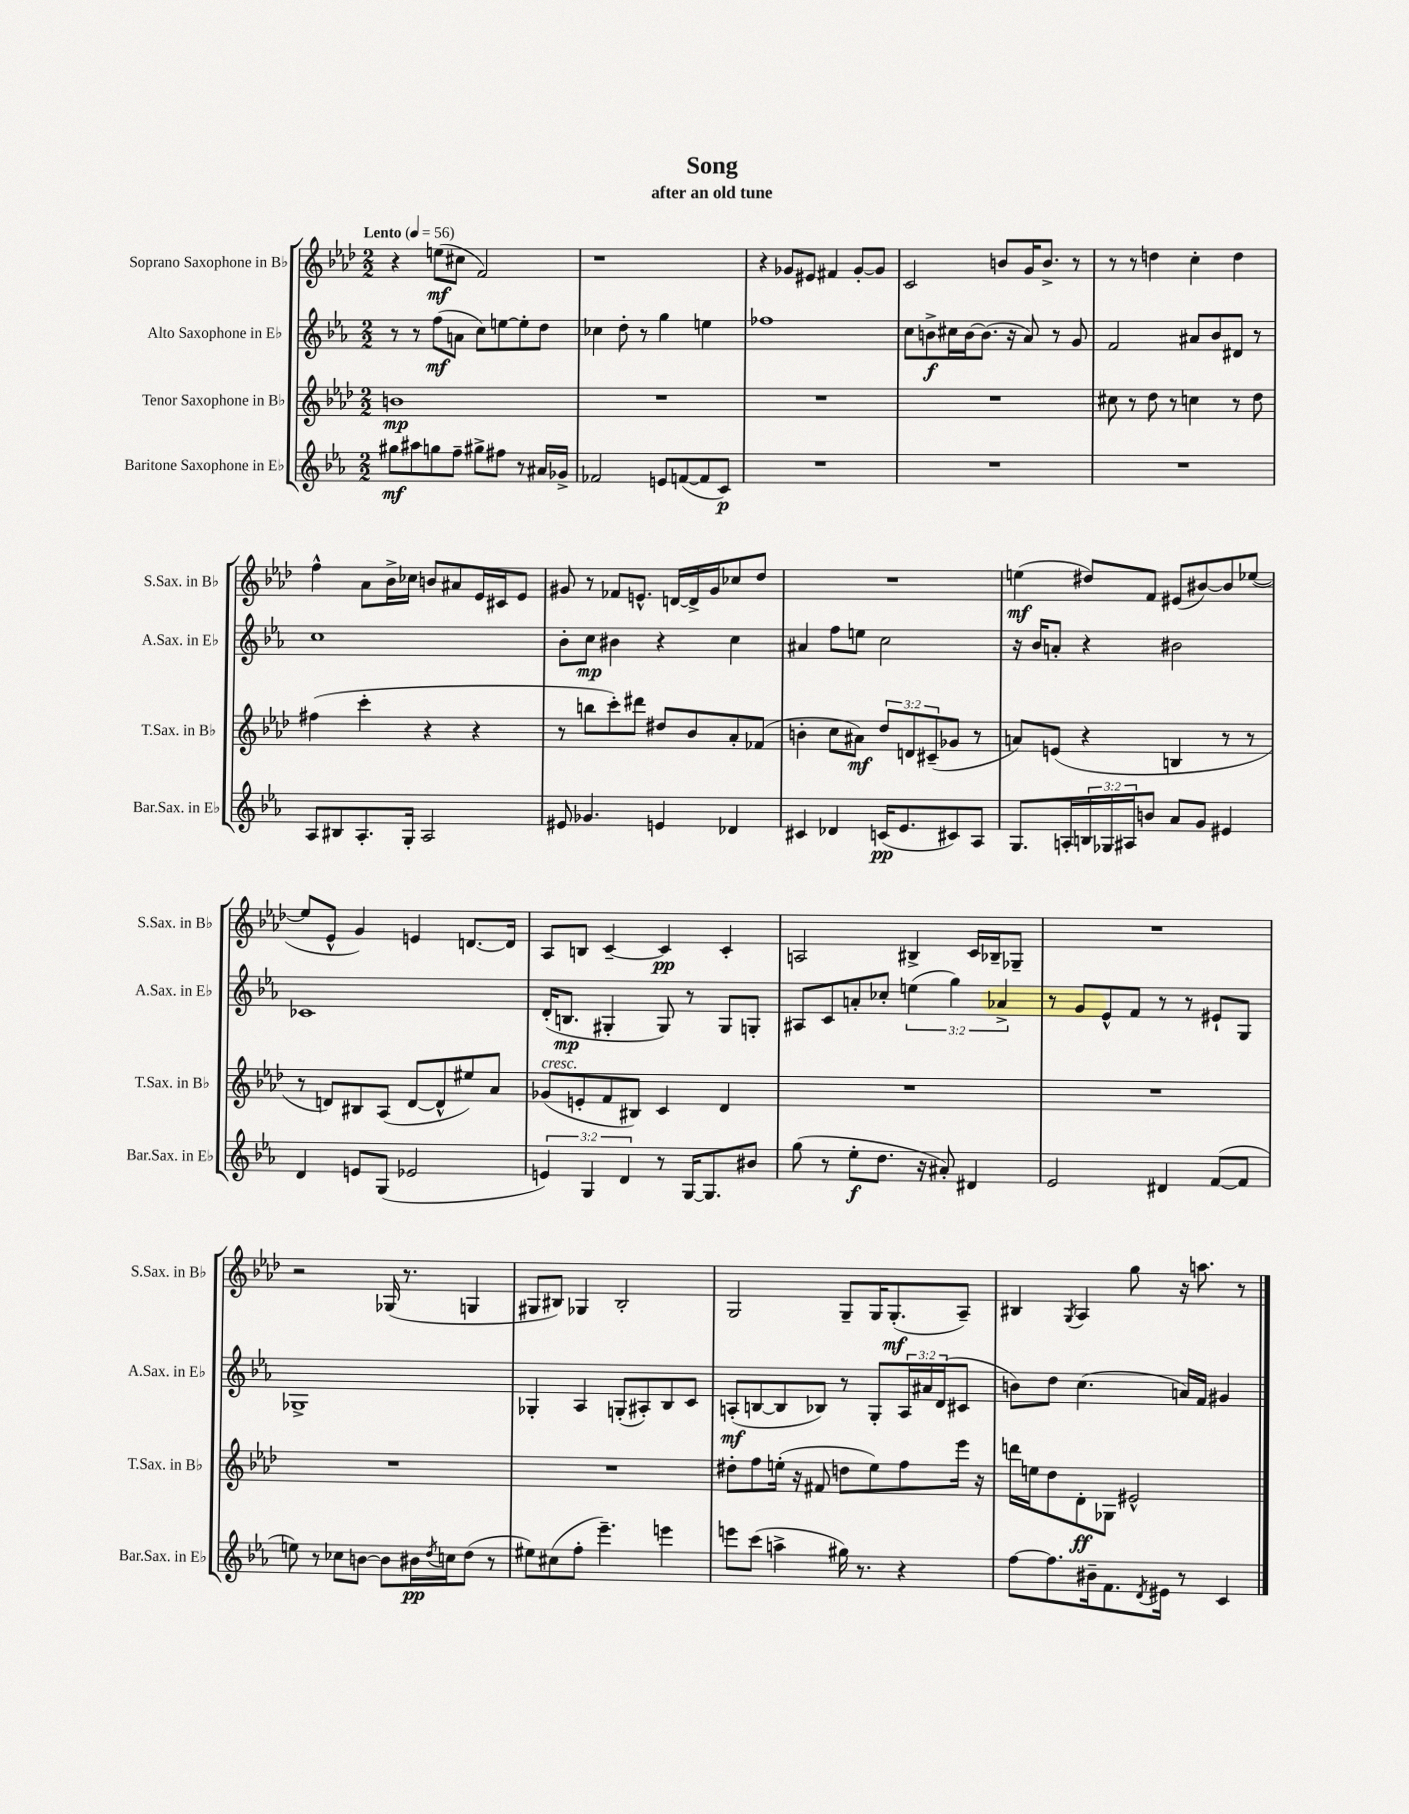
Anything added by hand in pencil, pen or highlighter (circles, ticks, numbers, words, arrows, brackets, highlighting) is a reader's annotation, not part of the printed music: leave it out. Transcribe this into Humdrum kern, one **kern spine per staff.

**kern	**dynam	**kern	**dynam	**kern	**dynam	**kern	**dynam
*part4	*part4	*part3	*part3	*part2	*part2	*part1	*part1
*staff4	*staff4	*staff3	*staff3	*staff2	*staff2	*staff1	*staff1
*I"Baritone Saxophone in E♭	*	*I"Tenor Saxophone in B♭	*	*I"Alto Saxophone in E♭	*	*I"Soprano Saxophone in B♭	*
*I'Bar.Sax. in E♭	*	*I'T.Sax. in B♭	*	*I'A.Sax. in E♭	*	*I'S.Sax. in B♭	*
*clefG2	*	*clefG2	*	*clefG2	*	*clefG2	*
*k[b-e-a-]	*	*k[b-e-a-d-]	*	*k[b-e-a-]	*	*k[b-e-a-d-]	*
*M2/2	*	*M2/2	*	*M2/2	*	*M2/2	*
*MM56	*	*MM56	*	*MM56	*	*MM56	*
=1	=1	=1	=1	=1	=1	=1	=1
!	!	!	!	!	!	!LO:TX:a:B:t=Lento	!
8gg#X\L	mf	1bn	mp	8r	.	4r	.
8aa#X\	.	.	.	8r	.	.	.
8ggn\	.	.	.	(8ff\L	mf	(8een\L	mf
8ff~\J	.	.	.	8an\J	.	8cc#X\J	.
8gg#X^\L	.	.	.	8cc\L)	.	2f/)	.
8ff#X\J	.	.	.	[8een\	.	.	.
8r	.	.	.	8ee'\]	.	.	.
16a#X/LL	.	.	.	8dd\J	.	.	.
16g-X^/JJ	.	.	.	.	.	.	.
=2	=2	=2	=2	=2	=2	=2	=2
2f-X/	.	1r	.	4cc-X\	.	1r	.
.	.	.	.	8dd'\	.	.	.
.	.	.	.	8r	.	.	.
8en/L	.	.	.	4gg\	.	.	.
([8fn/	.	.	.	.	.	.	.
8f/]	.	.	.	4een\	.	.	.
8c/J)	p	.	.	.	.	.	.
=3	=3	=3	=3	=3	=3	=3	=3
1r	.	1r	.	1ff-X	.	4r	.
.	.	.	.	.	.	8g-X/L	.
.	.	.	.	.	.	8e#X/J	.
.	.	.	.	.	.	4f#X/	.
.	.	.	.	.	.	[8g-'/L	.
.	.	.	.	.	.	8g-/J]	.
=4	=4	=4	=4	=4	=4	=4	=4
1r	.	1r	.	8cc\L	.	2c/	.
.	.	.	.	8bn^\	f	.	.
.	.	.	.	16cc#X\L	.	.	.
.	.	.	.	[16b\J	.	.	.
.	.	.	.	(8.b\J]	.	.	.
.	.	.	.	.	.	8bn/L	.
.	.	.	.	16r	.	.	.
.	.	.	.	8a-/)	.	16g/K	.
.	.	.	.	.	.	8.b^/J	.
.	.	.	.	8r	.	.	.
.	.	.	.	8g/	.	8r	.
=5	=5	=5	=5	=5	=5	=5	=5
1r	.	8cc#X\	.	2f/	.	8r	.
.	.	8r	.	.	.	8r	.
.	.	8dd-\	.	.	.	4ddn\	.
.	.	8r	.	.	.	.	.
.	.	4ccn\	.	8a#X/L	.	4cc'\	.
.	.	.	.	8b-/	.	.	.
.	.	8r	.	8d#X/J	.	4dd\	.
.	.	8dd-\	.	8r	.	.	.
!!LO:LB:g=z
=6	=6	=6	=6	=6	=6	=6	=6
8A-/L	.	(4ff#X\	.	1cc	.	4ff^^\	.
8B#X/	.	.	.	.	.	.	.
8.A-'/	.	4ccc'\	.	.	.	8a-\L	.
.	.	.	.	.	.	16b-^\L	.
16G'/Jk	.	.	.	.	.	16cc-X\JJ	.
2A-/	.	4r	.	.	.	8bn/L	.
.	.	.	.	.	.	8a#X/	.
.	.	4r	.	.	.	16e-/L	.
.	.	.	.	.	.	16c#X/J	.
.	.	.	.	.	.	8e-/J	.
=7	=7	=7	=7	=7	=7	=7	=7
8e#X/	.	8r	.	8b-'\L	.	8g#X/	.
4.g-X/	.	8bbn\L	.	8cc\J	mp	8r	.
.	.	8ccc'\)	.	4b#X\	.	8f-X/L	.
.	.	8ddd#X\J	.	.	.	8.en^^/J	.
4en/	.	8dd#X/L	.	4r	.	.	.
.	.	.	.	.	.	[16dn/LL	.
.	.	8b-/	.	.	.	16d^/]	.
.	.	.	.	.	.	16g#/J	.
4d-X/	.	8a-'/	.	4cc\	.	8cc-X/	.
.	.	(8f-X/J	.	.	.	8dd-/J	.
=8	=8	=8	=8	=8	=8	=8	=8
4c#X/	.	4bn'\	.	4a#X/	.	1r	.
4d-X/	.	8cc\L	.	8ff\L	.	.	.
.	.	8a#X\J)	mf	8een\J	.	.	.
(16cn/KL	pp	12dd-/L	.	2cc\	.	.	.
8.e-/	.	.	.	.	.	.	.
.	.	12dn/	.	.	.	.	.
.	.	(12c#X~/	.	.	.	.	.
8c#X/)	.	8g-X/J	.	.	.	.	.
8A-/J	.	8r	.	.	.	.	.
=9	=9	=9	=9	=9	=9	=9	=9
8.G/L	.	8an/L)	.	16r	.	(4een\	mf
.	.	.	.	16b-/KL	.	.	.
.	.	(8en/J	.	8an'/J	.	.	.
16An'/L	.	.	.	.	.	.	.
24Bn/	.	4r	.	4r	.	8dd#X/L)	.
24G-X/	.	.	.	.	.	.	.
24A#X/J	.	.	.	.	.	.	.
8bn/J	.	.	.	.	.	8f/J	.
8a-/L	.	4Bn/	.	2b#X\	.	(8e#X/L	.
8g/J	.	.	.	.	.	[8b#X/)	.
4e#X/	.	8r	.	.	.	8b#/]	.
.	.	8r	.	.	.	([8ee-X/J	.
!!LO:LB:g=z
=10	=10	=10	=10	=10	=10	=10	=10
4d/	.	8r	.	1c-X	.	8ee-/L]	.
.	.	8dn/L)	.	.	.	8e-^^/J	.
8en/L	.	8B#X/	.	.	.	4g/)	.
(8G/J	.	(8A-/J	.	.	.	.	.
2e-X/	.	[8d/L	.	.	.	4en/	.
.	.	8d^^/]	.	.	.	.	.
.	.	8ee#X/)	.	.	.	[8.dn/L	.
.	.	8a-/J	.	.	.	.	.
.	.	.	.	.	.	16d/Jk]	.
=11	=11	=11	=11	=11	=11	=11	=11
!	!	!LO:TX:a:i:t=cresc.	!	!	!	!	!
6en/)	.	(8g-X/L	.	(16d'/KL	.	8A-/L	.
.	.	.	.	8.Bn/J	mp	.	.
.	.	8en'/	.	.	.	8Bn/J	.
6G/	.	.	.	.	.	.	.
.	.	8f/	.	4G#X'/	.	[4c~/	.
6d/	.	.	.	.	.	.	.
.	.	8B#X/J)	.	.	.	.	.
8r	.	4c/	.	8G#/)	.	4c/]	pp
[16G/KL	.	.	.	8r	.	.	.
8.G/]	.	.	.	.	.	.	.
.	.	4d-/	.	8G#/L	.	4c'/	.
8b#X/J	.	.	.	8Gn'/J	.	.	.
=12	=12	=12	=12	=12	=12	=12	=12
(8gg\	.	1r	.	8A#X/L	.	2An/	.
8r	.	.	.	8c/	.	.	.
8ee-'\L	f	.	.	8an'/	.	.	.
8.dd\J	.	.	.	8cc-X'/J	.	.	.
.	.	.	.	(6een\	.	4B#X^/	.
16r	.	.	.	.	.	.	.
8a#X'/)	.	.	.	.	.	.	.
.	.	.	.	6gg\)	.	.	.
4d#X/	.	.	.	.	.	16c/LL	.
.	.	.	.	.	.	16B-X~/J	.
.	.	.	.	6a-X^/	.	.	.
.	.	.	.	.	.	8G-X~/J	.
=13	=13	=13	=13	=13	=13	=13	=13
2e-/	.	1r	.	8r	.	1r	.
.	.	.	.	8g/L	.	.	.
.	.	.	.	8e-^^/	.	.	.
.	.	.	.	8f/J	.	.	.
4d#X/	.	.	.	8r	.	.	.
.	.	.	.	8r	.	.	.
([8f/L	.	.	.	8e#X`/L	.	.	.
8f/J]	.	.	.	8G/J	.	.	.
!!LO:LB:g=z
=14	=14	=14	=14	=14	=14	=14	=14
8een\)	.	1r	.	1G-X^	.	2r	.
8r	.	.	.	.	.	.	.
8cc-X\L	.	.	.	.	.	.	.
[8bn\J	.	.	.	.	.	.	.
8b\L]	.	.	.	.	.	(16G-X/	.
.	.	.	.	.	.	8.r	.
16b#X\L	pp	.	.	.	.	.	.
8qdd/	.	.	.	.	.	.	.
16ccn\J	.	.	.	.	.	.	.
(8dd\J	.	.	.	.	.	4Gn/	.
8r	.	.	.	.	.	.	.
=15	=15	=15	=15	=15	=15	=15	=15
8ee#X\L)	.	1r	.	4G-X'/	.	8G#X/L	.
(8cc#X\	.	.	.	.	.	8B#X/J)	.
8ff'\J	.	.	.	4A-/	.	4G-X/	.
4.eee-~\)	.	.	.	.	.	.	.
.	.	.	.	(8Gn'/L	.	2B#'/	.
.	.	.	.	8A#X'/)	.	.	.
4eeen\	.	.	.	8B-/	.	.	.
.	.	.	.	8c/J	.	.	.
=16	=16	=16	=16	=16	=16	=16	=16
8eeen\L	.	8dd#X'\L	.	(8An'/L	mf	2G/	.
(8ccc\J	.	8ff\	.	[8Bn/	.	.	.
4aan^\	.	(16een'\Jk	.	8B/]	.	.	.
.	.	16r	.	.	.	.	.
.	.	8f#X/	.	8B-X/J)	.	.	.
16gg#X\)	.	8ddn\L	.	8r	.	8G~/L	.
8.r	.	.	.	.	.	.	.
.	.	8ee\)	.	8G'/L	.	16G/K	.
.	.	.	.	.	.	(8.G'/	mf
4r	.	8ff\	.	24A/L	.	.	.
.	.	.	.	24a#X/	.	.	.
.	.	.	.	(24d/J	.	.	.
.	.	16eee-\Jk	.	8c#X/J	.	8A-~/J)	.
.	.	16r	.	.	.	.	.
=17	=17	=17	=17	=17	=17	=17	=17
[8ff\L	.	16dddn\LL	.	8bn\L)	.	4B#X/	.
.	.	16een\J	.	.	.	.	.
8.ff\]	.	8dd-\	.	8dd\J	.	.	.
.	.	.	.	.	.	8qG/	.
.	.	8d-'\	ff	(4.cc\	.	4A-/	.
16b#X~\k	.	.	.	.	.	.	.
8.f\	.	8G-X\J	.	.	.	.	.
.	.	2e#X^^/	.	.	.	8gg\	.
8qd/	.	.	.	.	.	.	.
16e#X\Jk	.	.	.	.	.	.	.
8r	.	.	.	16an/LL)	.	16r	.
.	.	.	.	16f/JJ	.	8.aan\	.
4c/	.	.	.	4g#X/	.	.	.
.	.	.	.	.	.	8r	.
==	==	==	==	==	==	==	==
*-	*-	*-	*-	*-	*-	*-	*-
